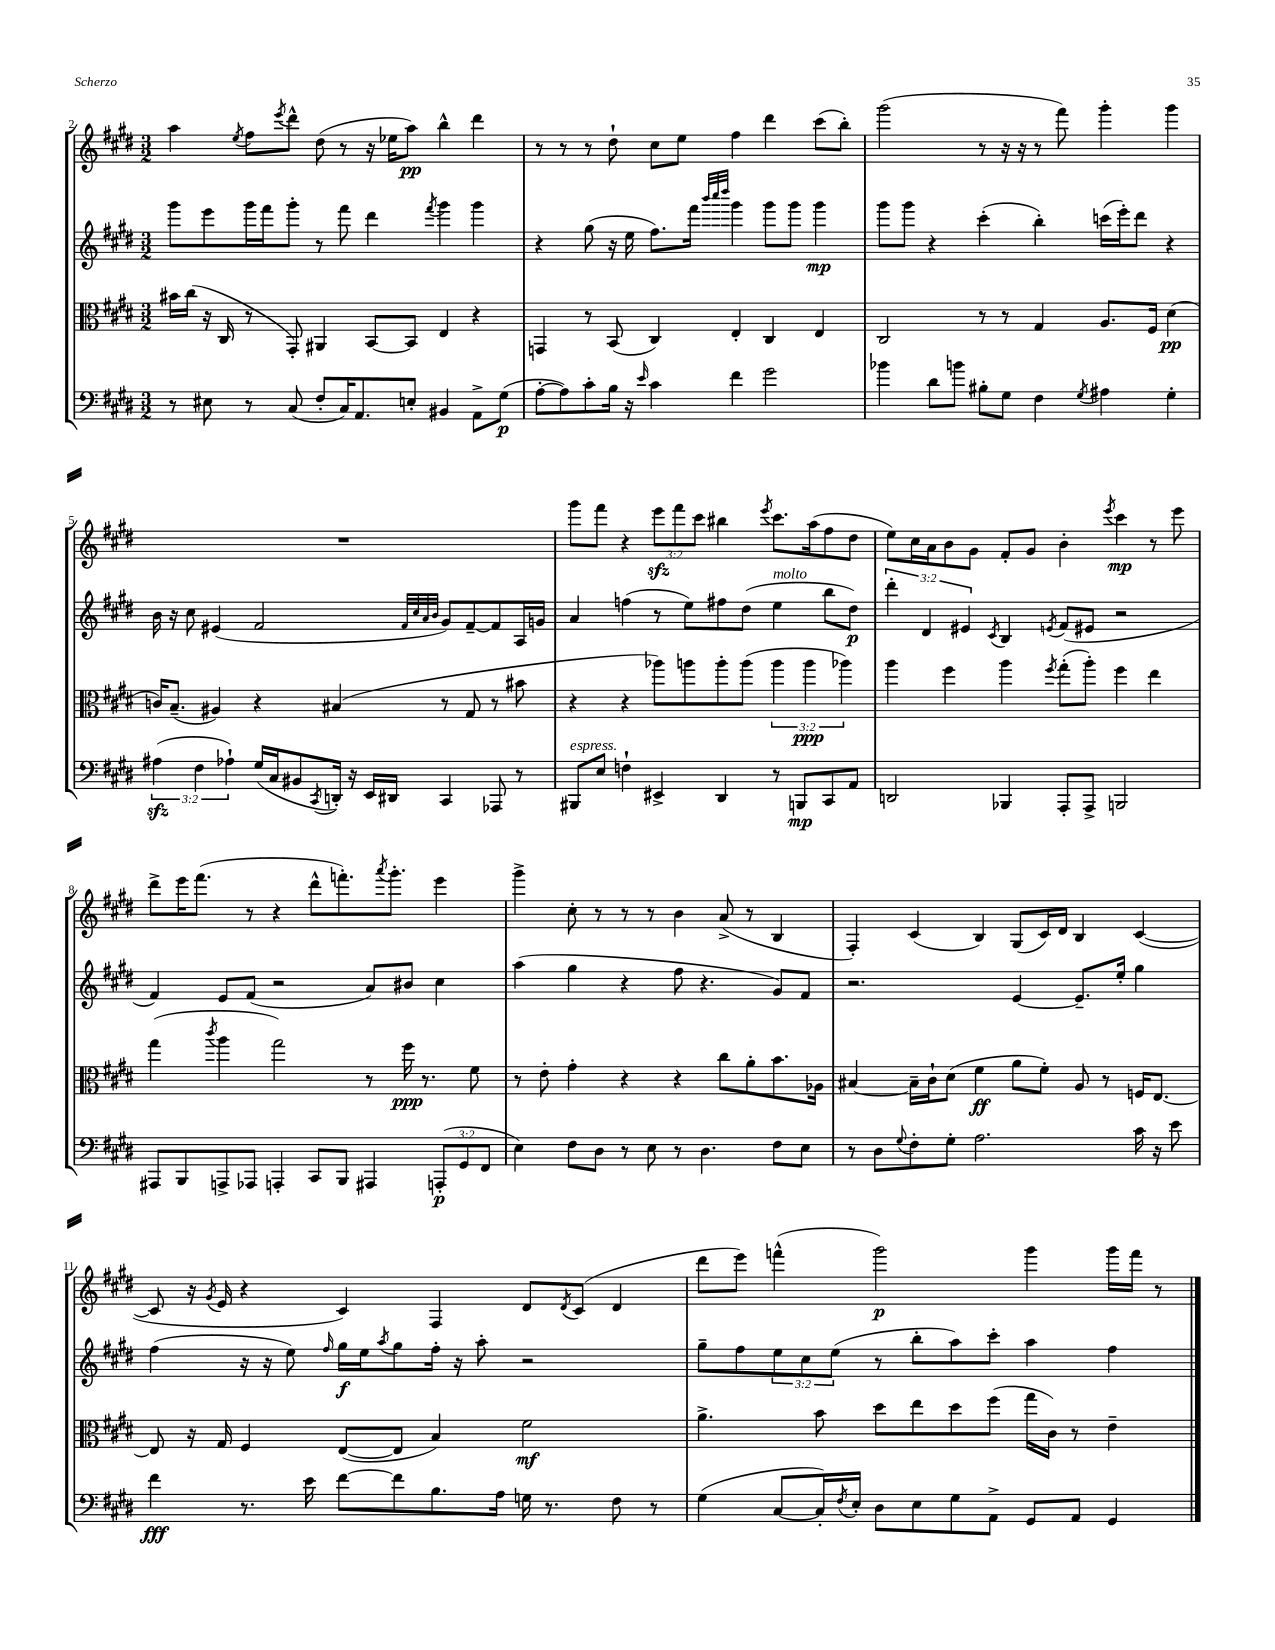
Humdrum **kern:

**kern	**kern	**kern	**kern
*staff4	*staff3	*staff2	*staff1
*clefF4	*clefC3	*clefG2	*clefG2
*k[f#c#g#d#]	*k[f#c#g#d#]	*k[f#c#g#d#]	*k[f#c#g#d#]
*M3/2	*M3/2	*M3/2	*M3/2
8r	16b#	8ggg#	4aa
.	(16cc#	.	.
8E#	16r	8eee	.
.	16C#	.	.
.	.	.	8qee
8r	8r	16ggg#	8ff#
.	.	16fff#	.
.	.	.	8qeee
(8C#	8GG#')	8ggg#'	8ddd#^^
8F#'	4AA#	8r	(8dd#
16C#)	.	8fff#	8r
8.AA	.	.	.
.	[8BB	4ddd#	16r
.	.	.	16ee-
8E'	8BB]	.	8aa)
.	.	8qfff#	.
4BB#	4E	4ggg#	4bb^^
8AA^	4r	4ggg#	4ddd#
(8G#	.	.	.
=	=	=	=
[8A'	4GG	4r	8r
8A])	.	.	8r
8c#'	8r	(8gg#	8r
16B	(8BB	16r	8dd#`
16r	.	16ee	.
16qqe	.	.	.
4c#	4C#)	8.ff#)	8cc#
.	.	.	8ee
.	.	16fff#	.
.	.	32qqbbb	.
.	.	32qqcccc#	.
.	.	32qqdddd#	.
4f#	4E'	4ggg#	4ff#
2g#	4C#	8ggg#	4ddd#
.	.	8ggg#	.
.	4E	4ggg#	(8ccc#
.	.	.	8bb')
=	=	=	=
4b-	2C#	8ggg#	(2ggg#
.	.	8ggg#	.
8d#	.	4r	.
8b	.	.	.
8B#'	8r	(4ccc#'	8r
8G#	8r	.	16r
.	.	.	16r
4F#	4G#	4bb')	8r
.	.	.	8fff#)
8qG#	.	.	.
4A#	8.A	(16ccc	4ggg#'
.	.	16eee')	.
.	.	8ddd#	.
.	16F#	.	.
4G#'	(4d#	4r	4ggg#
=	=	=	=
(6A#	16c)	16b	1.r
.	(8.B~	16r	.
.	.	8cc#	.
6F#	.	.	.
.	4A#)	(4e#	.
6A-`)	.	.	.
(16G#	4r	2f#	.
16C#	.	.	.
8BB#	.	.	.
8qCC#	.	.	.
16DD')	(4B#	.	.
16r	.	.	.
16EE	.	.	.
16DD#	.	.	.
.	.	32qqf#	.
.	.	32qqcc#	.
.	.	32qqa	.
.	.	32qqb	.
4CC#	8r	8g#)	.
.	8G#	[8f#~	.
8AAA-	8r	8f#]	.
8r	8b#	16A	.
.	.	16g	.
=	=	=	=
8BBB#	4r	4a	8ggg#
8E	.	.	8fff#
4F`	4r	(4ff	4r
4EE#^	8aa-)	8r	12eee
.	.	.	12fff#
.	8aa	8ee)	.
.	.	.	12ccc#
4DD#	8aa'	8ff#	4bb#
.	(8aa	(8dd#	.
.	.	.	8qeee
8r	6aa	4ee	8.ccc#
8BBB	.	.	.
.	6aa	.	.
.	.	.	(16aa
8CC#	.	8bb	8ff#
.	6aa-)	.	.
8AA	.	8dd#)	8dd#
=	=	=	=
2DD	4aa	6ddd#'	8ee)
.	.	.	16cc#
.	.	6d#	.
.	.	.	16a
.	4ff#	.	8b
.	.	6e#	.
.	.	.	8g#
.	.	8qc#	.
4BBB-	4aa	4B	8f#'
.	.	.	8g#
.	8qff#	8qe	.
8AAA'	(8gg#'	(8f#	4b'
8AAA^	8aa')	8e#	.
.	.	.	8qeee
2BBB	4ff#	2r	4ccc#
.	4ee	.	8r
.	.	.	8eee
=	=	=	=
8AAA#	(4gg#	4f#)	8ddd#^
8BBB	.	.	16eee
.	.	.	(8.fff#
.	8qccc#	.	.
8AAA^	4aa	8e	.
8AAA-	.	(8f#	8r
4AAA'	2gg#)	2r	4r
8CC#	.	.	8ddd#^^
8BBB	.	.	8.fff')
4AAA#	8r	8a)	.
.	.	.	8qaaa
.	.	.	8.ggg#'
.	16ff#	8b#	.
.	8.r	.	.
(12AAA'	.	4cc#	4eee
12GG#	.	.	.
.	8f#	.	.
12FF#	.	.	.
=	=	=	=
4E)	8r	(4aa	4ggg#^
.	8e'	.	.
8F#	4g#'	4gg#	8cc#'
8D#	.	.	8r
8r	4r	4r	8r
8E	.	.	8r
8r	4r	8ff#	4b
4.D#	.	4.r	.
.	8cc#	.	(8a^
.	8a'	.	8r
8F#	8.b	8g#)	4B
8E	.	8f#	.
.	16A-	.	.
=	=	=	=
8r	[4B#	2.r	4F#')
8D#	.	.	.
8qqG#	.	.	.
8F#'	16B#~]	.	(4c#
.	16c#`	.	.
8G#'	(8d#	.	.
2.A	4f#	.	4B)
.	8a	[4e	(8G#
.	8f#')	.	16c#)
.	.	.	16d#
.	8A	8.e~]	4B
.	8r	.	.
.	.	16ee'	.
16c#	16F	4gg#	([4c#
16r	[8.E	.	.
8e	.	.	.
=	=	=	=
4f#	8E]	(4ff#	8c#]
.	16r	.	16r
.	.	.	8qg#
.	16G#	.	16e
8.r	4F#	16r	4r
.	.	16r	.
.	.	8ee)	.
16e	.	.	.
.	.	16qqff#	.
[8f#	([8E	16gg#	4c#)
.	.	16ee	.
.	.	8qaa	.
8f#]	8E]	8gg#	.
8.B	4B)	16ff#'	4F#
.	.	16r	.
.	.	8aa'	.
16A	.	.	.
16G	2f#	2r	8d#
8.r	.	.	.
.	.	.	8qd#
.	.	.	(8c#
8F#	.	.	4d#
8r	.	.	.
=	=	=	=
(4G#	4.a^	8gg#~	8ddd#
.	.	8ff#	8eee)
[8C#	.	12ee	(4fff^^
.	.	12cc#	.
16C#'])	8b	.	.
.	.	(12ee	.
8qF#	.	.	.
16E'	.	.	.
8D#	8dd#	8r	2ggg#)
8E	8ee	8bb'	.
8G#	8dd#	8aa)	.
8AA^	(8ff#	8ccc#'	.
8GG#	16gg#	4aa	4ggg#
.	16c#)	.	.
8AA	8r	.	.
4GG#	4e~	4ff#	16ggg#
.	.	.	16fff
.	.	.	8r
==	==	==	==
*-	*-	*-	*-
